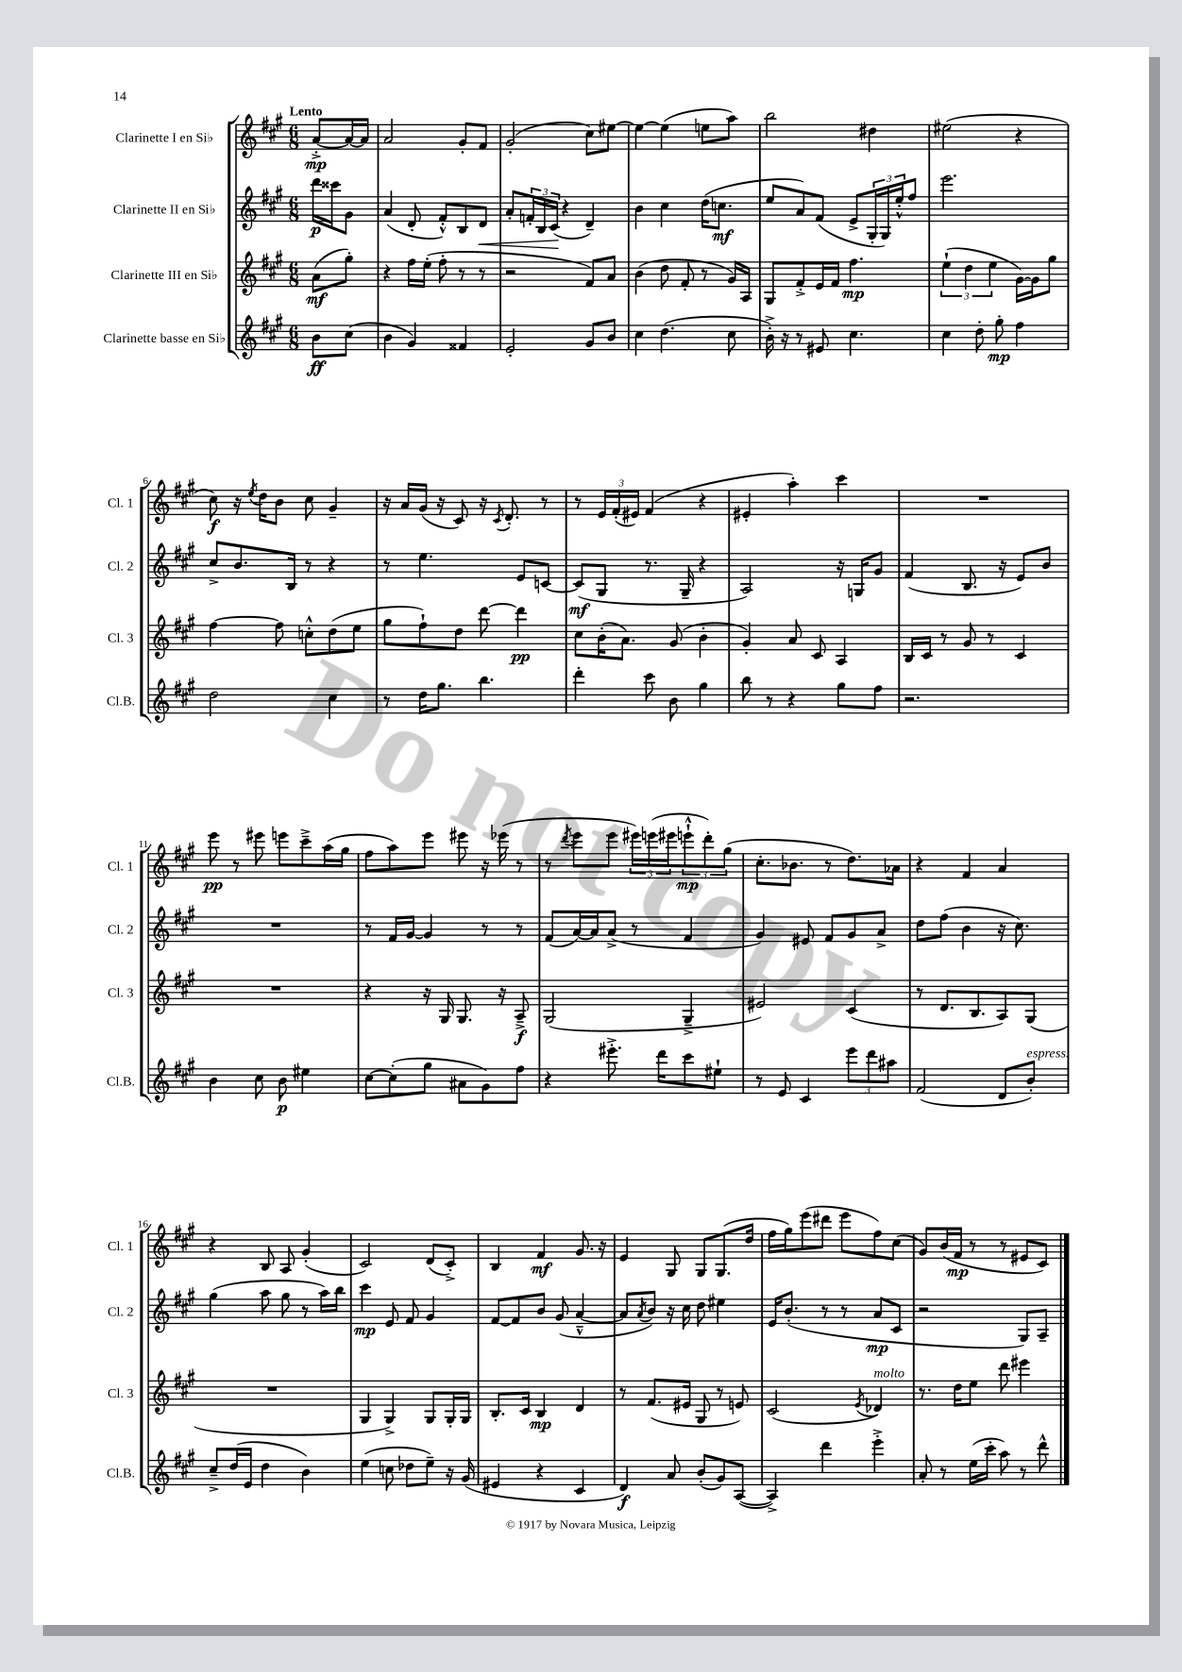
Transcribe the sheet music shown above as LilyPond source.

<<
\new StaffGroup <<
\new Staff = "s0" \with { instrumentName = "Clarinette I en Sib" shortInstrumentName = "Cl. 1" } {
    \clef treble \key a \major \numericTimeSignature \time 6/8 \partial 4 \tempo "Lento"
    a'8~-.->\mp a'16~ a'16 |
    a'2 gis'8-. fis'8 |
    gis'2-.( cis''8) eis''8~ |
    eis''4~ eis''4( e''8 a''8) |
    b''2 dis''4 |
    eis''2( r4 |
    cis''8\f) r16 \acciaccatura { e''8 } d''16 b'8 cis''8 gis'4-- |
    r16 a'16 gis'16( r16 cis'8) r16 \acciaccatura { cis'8 } d'8.-. r8 |
    r8 \tuplet 3/2 { e'16 fis'16-.( eis'16) } fis'4( r4 |
    eis'4-. a''4-.) cis'''4 |
    R2. |
    e'''8\pp r8 eis'''8 e'''8 cis'''8---> a''16( gis''16 |
    fis''8 a''8) e'''8 eis'''8 r16 ees'''16( r8 |
    r8 \acciaccatura { d'''8 } e'''8 e'''8 \tuplet 3/2 { eis'''16) e'''16( eis'''16 } \tuplet 3/2 { e'''8-!-^\mp d'''8-.) gis''8( } |
    cis''8.-. bes'8. r8 d''8.) aes'16 |
    r4 fis'4 a'4 |
    r4 b8 a8 gis'4-.( |
    cis'2) d'8( cis'8-.->) |
    b4 fis'4\mf gis'8. r16 |
    e'4 gis8 gis8 gis8.( d''16 |
    fis''16 gis''16) e'''8( dis'''8 e'''8 fis''8) cis''8( |
    gis'8) b'16( fis'16\mp r8 r8 eis'8 cis'8) \bar "|." |
}
\new Staff = "s1" \with { instrumentName = "Clarinette II en Sib" shortInstrumentName = "Cl. 2" } {
    \clef treble \key a \major \numericTimeSignature \time 6/8 \partial 4
    d'''16\p cisis'''16 gis'8 |
    a'4( d'8-. fis'8-.-^) b8 d'8\< |
    a'8-. \tuplet 3/2 { f'16-. b16 cis'16\!( } r4 d'4--) |
    b'4 cis''4 d''16( c''8.\mf |
    e''8 a'8) fis'8( e'8-> \tuplet 3/2 { gis16-. gis16) e''16-.-^ } fis''8 |
    e'''2. |
    cis''8-> b'8. b16 r8 r4 |
    r8 e''4. e'8 c'8~ |
    c'8\mf( gis8 r8. gis16-- r4 |
    a2) r16 g16 gis'8 |
    fis'4( b8. r16 e'8) b'8 |
    R2. |
    r8 fis'16 gis'16~ gis'4 r8 r8 |
    fis'8( a'16~) a'16 a'8->( r8 fis'4 |
    gis'4) eis'8 fis'8 gis'8 a'8-> |
    d''8 fis''8( b'4 r16 cis''8.) |
    gis''4( a''8 gis''8 r8 a''16) b''16 |
    cis'''4\mp e'8 fis'8 gis'4 |
    fis'8~ fis'8 b'8 gis'8( a'4~---^ |
    a'8 \acciaccatura { a'8 } b'8) r16 cis''16 d''8 eis''4 |
    e'16 b'8.-.( r8 r8 a'8\mp cis'8 |
    r2 gis8) a8-- \bar "|." |
}
\new Staff = "s2" \with { instrumentName = "Clarinette III en Sib" shortInstrumentName = "Cl. 3" } {
    \clef treble \key a \major \numericTimeSignature \time 6/8 \partial 4
    a'8\mf( gis''8-.) |
    r4 fis''16 e''16-.( fis''8-. r8 r8 |
    r2 fis'8) a'8 |
    b'4( d''8 fis'8-. r8 gis'16) a16 |
    gis8 fis'8-.-> e'16 fis'16 fis''4.\mp |
    \tuplet 3/2 { e''4-!( d''4 e''4 } gis'16~) gis'16 gis''8 |
    fis''4~ fis''8 c''8-.-^ d''8( e''8 |
    gis''8 fis''8-!) d''8 d'''8~ d'''4\pp |
    cis''8 b'16-.( a'8.) gis'8( b'4-. |
    gis'4-.) a'8 cis'8 a4 |
    b16 cis'16 r8 gis'8 r8 cis'4 |
    R2. |
    r4 r16 gis16 gis8. r16 a8--->\f |
    gis2( gis4---> |
    eis'2) cis'4( |
    r8 d'8. b8. a8) gis8( |
    R2. |
    gis4 gis4->) gis8 gis16-. gis16 |
    b8.-. cis'16 b4\mp d'4 |
    r8 fis'8.( eis'16 gis8 r8 e'8) |
    cis'2( \acciaccatura { e'8 } des'4^\markup { \italic "molto" }) |
    r8. d''16 e''8 d'''8 eis'''4 \bar "|." |
}
\new Staff = "s3" \with { instrumentName = "Clarinette basse en Sib" shortInstrumentName = "Cl.B." } {
    \clef treble \key a \major \numericTimeSignature \time 6/8 \partial 4
    b'8\ff cis''8( |
    b'4 gis'4) fisis'4 |
    e'2-. gis'8 b'8 |
    cis''4 d''4.( cis''8 |
    b'16-.->) r16 r8 eis'8 cis''4. |
    cis''4 d''8-. gis''8-.\mp fis''4 |
    d''2 cis''4 |
    r8 d''16 gis''8. b''4. |
    d'''4-. cis'''8 b'8 gis''4 |
    b''8 r8 r4 gis''8 fis''8 |
    r2. |
    b'4 cis''8 b'8\p eis''4 |
    cis''8~ cis''8-.( gis''8 ais'8 gis'8) fis''8 |
    r4 eis'''8.-.-> d'''16 cis'''8 eis''8-! |
    r8 e'8 cis'4 \tuplet 3/2 { e'''8 d'''8 ais''8 } |
    fis'2( d'8 b'8-.^\markup { \italic "espress." }) |
    cis''8---> d''16( e'16 d''4 b'4) |
    e''4( c''8 des''8 e''8--) r16 gis'16( |
    eis'4 r4 cis'4 |
    d'4\f) a'8 b'8-.( gis'8) a8~( |
    a4->) d'''4 e'''4-.-> |
    a'8-. r8 e''16( cis'''16-. a''8) r8 d'''8-^ \bar "|." |
}
>>
>>
